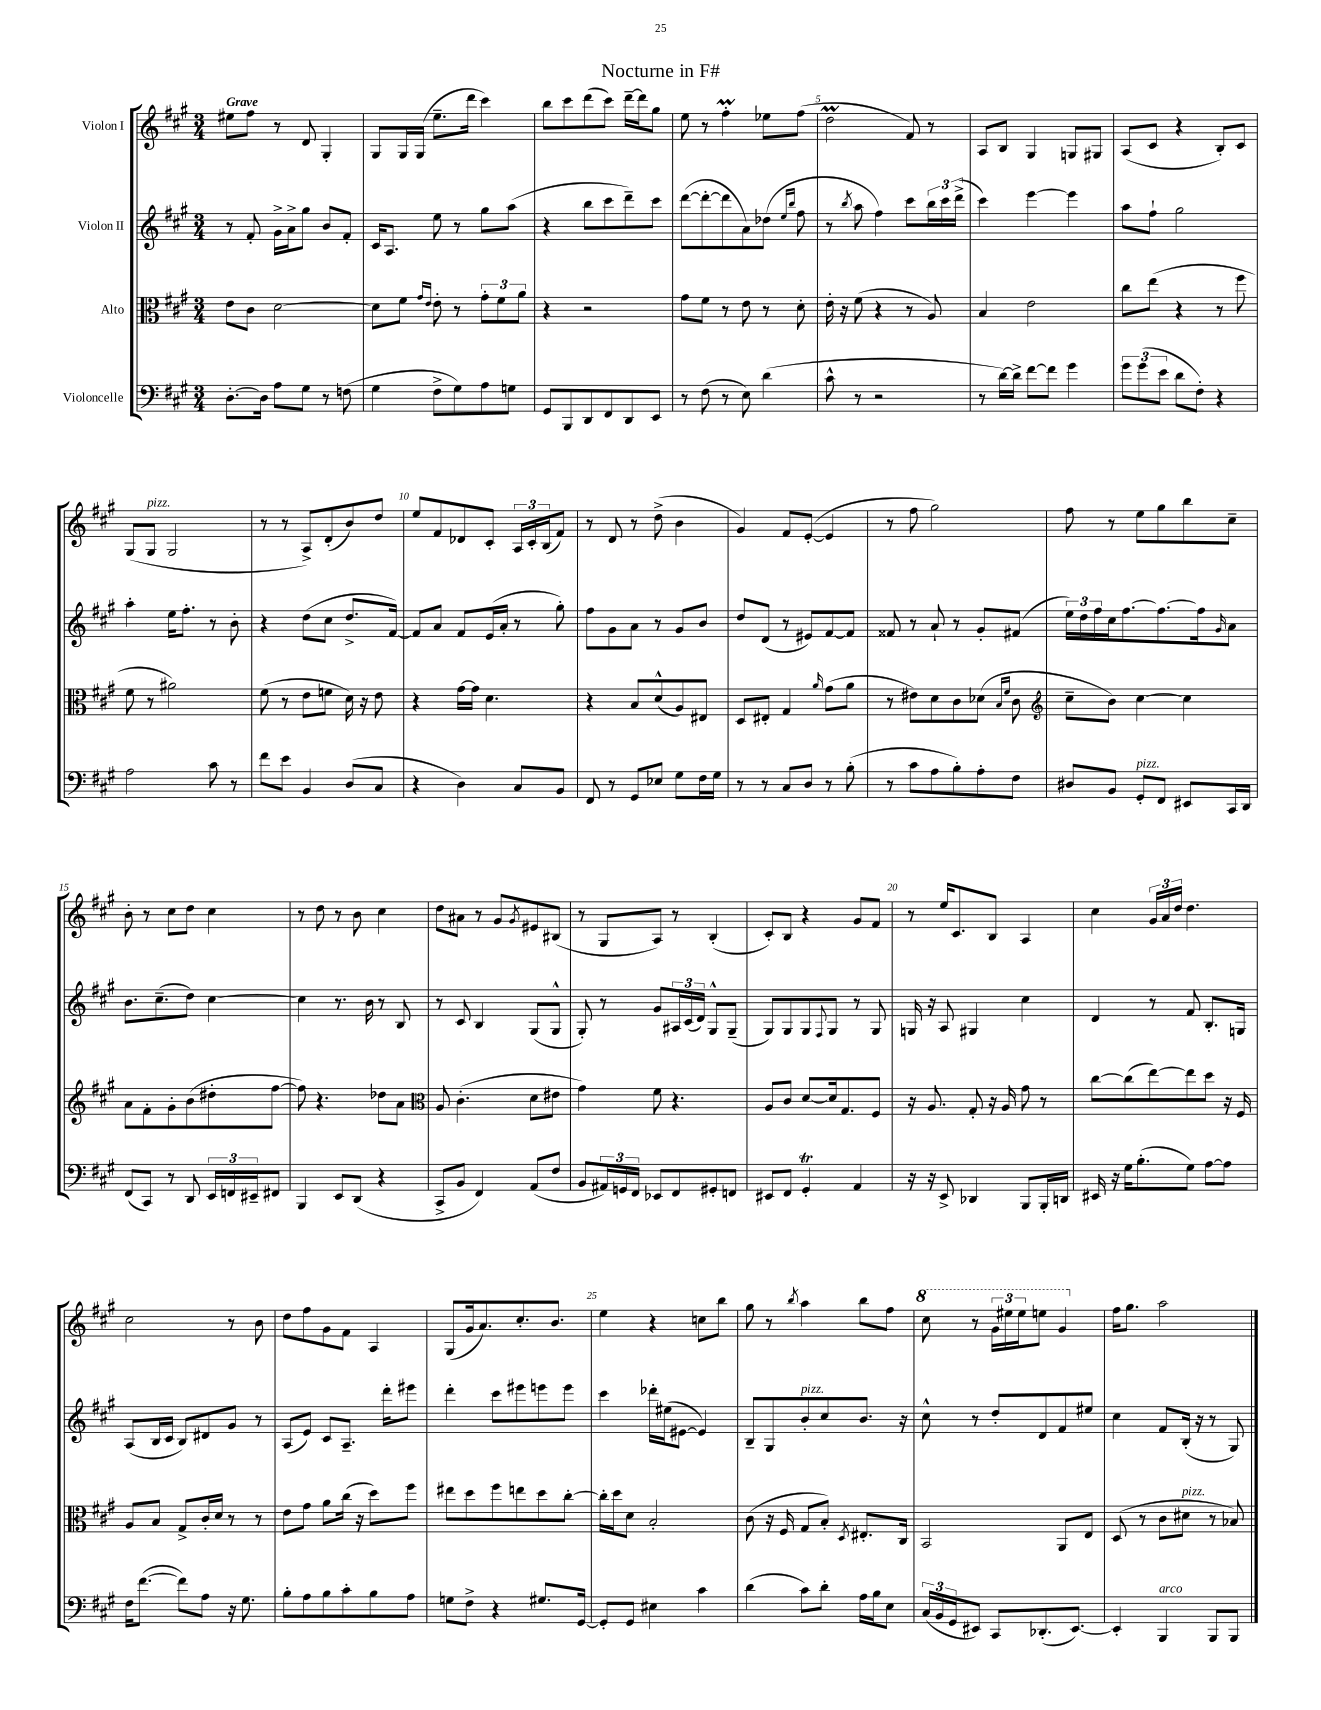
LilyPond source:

\header { title = "Nocturne in F#" }
<<
\new StaffGroup <<
\new Staff = "s0" \with { instrumentName = "Violon I" } {
    \clef treble \key a \major \numericTimeSignature \time 3/4 \tempo "Grave"
    eis''8 fis''8 r8 d'8 gis4-. |
    gis8 gis16 gis16( e''8.-- d'''16 cis'''4) |
    b''8 cis'''8 d'''8( cis'''8) d'''16~-- d'''16 gis''8 |
    e''8 r8 fis''4-.\prall ees''8 fis''8( |
    d''2\prall fis'8) r8 |
    a8 b8 gis4 g8 gis8 |
    a8( cis'8 r4 b8-.) cis'8 |
    gis8( gis8^\markup { \italic "pizz." } gis2 |
    r8 r8 a8->) d'8-.( b'8) d''8 |
    e''8 fis'8 des'8 cis'8-. \tuplet 3/2 { a16 cis'16-. b16( } fis'8) |
    r8 d'8 r8 d''8->( b'4 |
    gis'4) fis'8 e'8~-.( e'4 |
    r8 fis''8 gis''2) |
    fis''8 r8 e''8 gis''8 b''8 cis''8-- |
    b'8-. r8 cis''8 d''8 cis''4 |
    r8 d''8 r8 b'8 cis''4 |
    d''8 ais'8 r8 gis'8 \acciaccatura { gis'8 } eis'8 bis8( |
    r8 gis8 a8) r8 b4-.( |
    cis'8-.) b8 r4 gis'8 fis'8 |
    r8 e''16 cis'8. b8 a4 |
    cis''4 \tuplet 3/2 { gis'16 a'16 d''16 } d''4. |
    cis''2 r8 b'8 |
    d''8 fis''8 gis'8 fis'8 a4 |
    gis8( gis'16 a'8.) cis''8.-. b'8. |
    e''4 r4 c''8 b''8 |
    gis''8 r8 \acciaccatura { b''8 } a''4 b''8 fis''8 |
    \ottava #1 cis'''8 r8 \tuplet 3/2 { gis''16 eis'''16 eis'''16 } e'''8 gis''4 \ottava #0 |
    fis''16 gis''8. a''2 \bar "|." |
}
\new Staff = "s1" \with { instrumentName = "Violon II" } {
    \clef treble \key a \major \numericTimeSignature \time 3/4
    r8 fis'8-. gis'16-> a'16-> gis''8 b'8 fis'8-. |
    cis'16 a8. e''8 r8 gis''8 a''8( |
    r4 b''8 cis'''8 d'''8--) cis'''8 |
    d'''8~( d'''8~-. d'''8 a'8) des''8( \grace { e''16 b''16 } fis''8 |
    r8 \acciaccatura { b''8 } a''8 fis''4) cis'''8 \tuplet 3/2 { b''16 cis'''16 d'''16->( } |
    cis'''4) e'''4~ e'''4 |
    a''8 fis''8-! gis''2 |
    a''4-. e''16 fis''8.-. r8 b'8-. |
    r4 d''8( cis''8 d''8.-> fis'16~) |
    fis'8 a'8 fis'8 e'16( a'16-. r8 gis''8-.) |
    fis''8 gis'8 a'8 r8 gis'8 b'8 |
    d''8 d'8( r8 eis'8) fis'8~ fis'8 |
    fisis'8 r8 a'8-! r8 gis'8-. fis'8( |
    \tuplet 3/2 { e''16) d''16 fis''16 } cis''16 fis''8.~ fis''8.~ fis''16 \grace { gis'16 } a'8 |
    b'8. cis''8.--( d''8) cis''4~ |
    cis''4 r8. b'16 r8 b8 |
    r8 cis'8 b4 gis8( gis8-^ |
    gis8-.) r8 gis'8 \tuplet 3/2 { ais16 cis'16( d'16) } gis8-^ gis8--( |
    gis8) gis8 gis8 \appoggiatura { fis8 } gis8 r8 gis8 |
    g16 r16 a8 gis4 cis''4 |
    d'4 r8 fis'8 b8.-. g16 |
    a8( b16 cis'16 b8) dis'8 gis'8 r8 |
    a8( e'8) cis'8 a8.-- d'''16-. eis'''8 |
    d'''4-. cis'''8 eis'''8 e'''8 e'''8 |
    cis'''4 des'''16-. eis''16( eis'8~ eis'4) |
    b8-- gis8 b'8-.^\markup { \italic "pizz." } cis''8 b'8. r16 |
    cis''8-^ r8 d''8-. d'8 fis'8 eis''8 |
    cis''4 fis'8 b16-.( r16 r8 gis8) \bar "|." |
}
\new Staff = "s2" \with { instrumentName = "Alto" } {
    \clef alto \key a \major \numericTimeSignature \time 3/4
    e'8 cis'8 d'2~ |
    d'8 fis'8 \grace { gis'16 e'16 } e'8-. r8 \tuplet 3/2 { gis'8-. fis'8 a'8 } |
    r4 r2 |
    gis'8 fis'8 r8 e'8 r8 d'8-. |
    e'16-. r16 fis'8( r4 r8 a8) |
    b4 e'2 |
    cis''8 e''8( r4 r8 fis''8 |
    fis'8 r8 ais'2) |
    fis'8( r8 e'8 f'8 d'16) r16 e'8 |
    r4 gis'16~ gis'16 d'4. |
    r4 b8 d'8-^( a8) eis8 |
    d8 eis8-. gis4 \grace { a'16 } gis'8( a'8 |
    r8 eis'8) d'8 cis'8 des'8( \grace { b16 fis'16 } cis'8 |
    \clef treble cis''8-- b'8) cis''4~ cis''4 |
    a'8 fis'8-. gis'8-. b'8( dis''8-. fis''8~ |
    fis''8) r4. des''8 a'8 |
    \clef alto a8 cis'4.-.( d'8 eis'8 |
    gis'4) fis'8 r4. |
    a8 cis'8 d'8~ d'16 gis8. fis8 |
    r16 a8. gis8-. r16 a16 gis'8 r8 |
    cis''8~ cis''8( e''8~) e''8 d''8 r16 fis16 |
    a8 b8 gis8-> cis'16-. d'16 r8 r8 |
    e'8 gis'8 a'8 cis''16( r16 d''8) fis''8 |
    eis''8 d''8 fis''8 e''8 d''8 cis''8~-. |
    cis''16-. d''16 d'8 b2-. |
    cis'8( r16 fis16 gis8 b8-.) \acciaccatura { d8 } eis8.-. cis16 |
    b,2 a,8 e8 |
    d8( r8 cis'8 dis'8^\markup { \italic "pizz." } r8 bes8) \bar "|." |
}
\new Staff = "s3" \with { instrumentName = "Violoncelle" } {
    \clef bass \key a \major \numericTimeSignature \time 3/4
    d8.~-. d16 a8 gis8 r8 f8( |
    gis4 fis8-> gis8) a8 g8 |
    gis,8 b,,8 d,8 fis,8 d,8 e,8 |
    r8 fis8( r8 e8) d'4( |
    cis'8-^ r8 r2 |
    r8 d'16~) d'16-> fis'8~ fis'8 gis'4 |
    \tuplet 3/2 { gis'8 gis'8( e'8 } d'8 fis8-.) r4 |
    a2 cis'8 r8 |
    fis'8 e'8 b,4 d8( cis8 |
    r4 d4) cis8 b,8 |
    fis,8 r8 gis,8 ees8 gis8 fis16 gis16 |
    r8 r8 cis8 d8 r8 b8-.( |
    r8 cis'8 a8 b8-.) a8-. fis8 |
    dis8 b,8 gis,8-.^\markup { \italic "pizz." } fis,8 eis,8 cis,16 d,16 |
    fis,8( cis,8) r8 d,8 \tuplet 3/2 { e,16 f,16 eis,16-- } fis,8 |
    b,,4 e,8 d,8( r4 |
    cis,8-> b,8 fis,4) a,8( fis8 |
    b,8 \tuplet 3/2 { ais,16) g,16 fis,16 } ees,8 fis,8 gis,8-. f,8 |
    eis,8 fis,8 gis,4-.\trill a,4 |
    r16 r16 e,8-> des,4 b,,8 b,,16-. d,16 |
    eis,16 r16 gis16 b8.-.( gis8) a8~ a8 |
    fis16 fis'8.~( fis'8) a8 r16 gis8. |
    b8-. a8 b8 cis'8-. b8 a8 |
    g8 fis8-> r4 gis8. gis,16~ |
    gis,8-. gis,8 eis4 cis'4 |
    d'4( cis'8) d'8-. a16 b16 e8 |
    \tuplet 3/2 { cis16( b,16 gis,16 } eis,8) cis,8 des,8.-.( eis,8.~) |
    eis,4-. b,,4^\markup { \italic "arco" } b,,8 b,,8 \bar "|." |
}
>>
>>
\layout { \context { \Score \override BarNumber.break-visibility = ##(#f #t #t) barNumberVisibility = #(every-nth-bar-number-visible 5) } }
